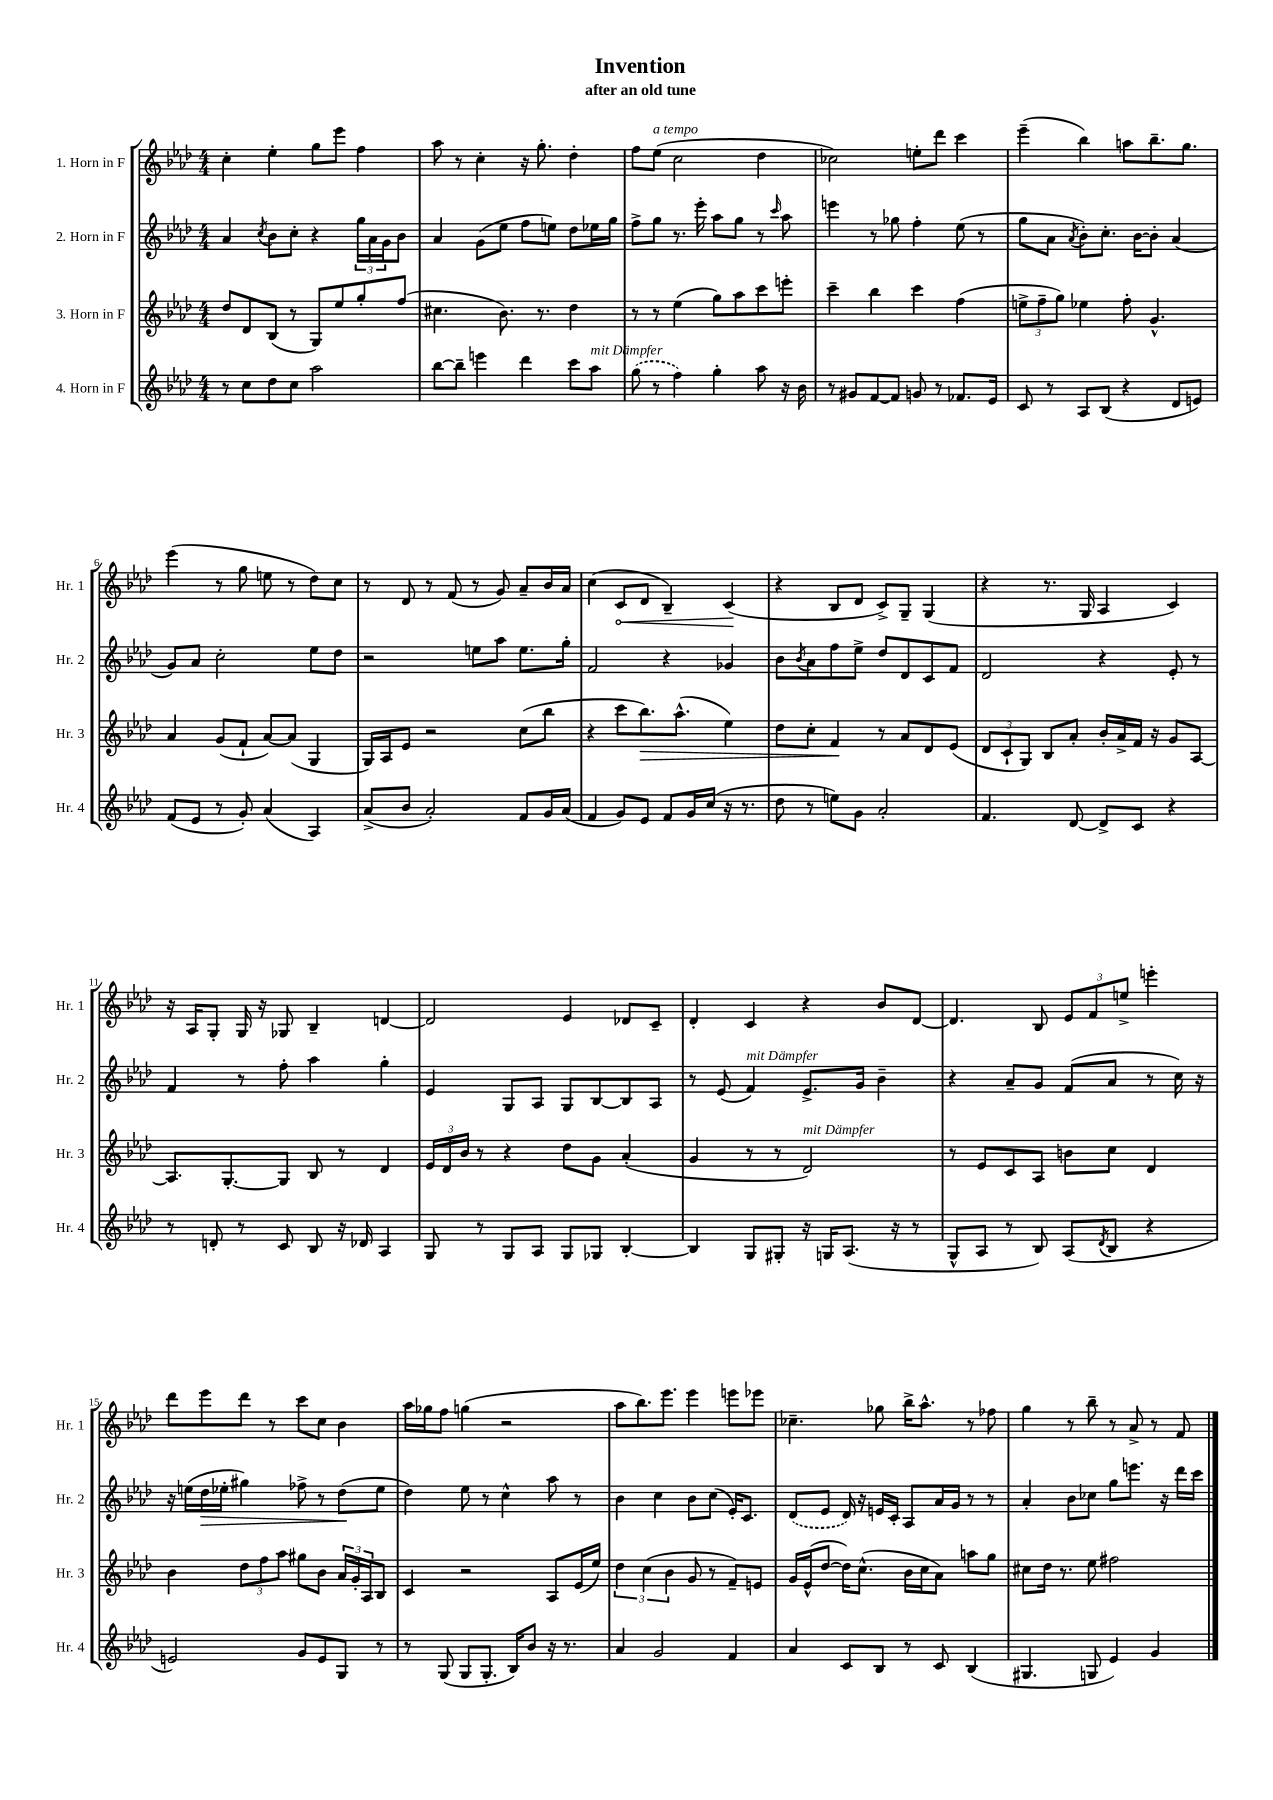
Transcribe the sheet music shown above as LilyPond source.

\header { title = "Invention" subtitle = "after an old tune" }
<<
\new StaffGroup <<
\new Staff = "s0" \with { instrumentName = "1. Horn in F" shortInstrumentName = "Hr. 1" } {
    \clef treble \key aes \major \numericTimeSignature \time 4/4
    c''4-. ees''4-. g''8 ees'''8 f''4 |
    aes''8 r8 c''4-. r16 g''8.-. des''4-. |
    f''8 ees''8^\markup { \italic "a tempo" }( c''2 des''4 |
    ces''2) e''8-. des'''8 c'''4 |
    ees'''4--( bes''4) a''8 bes''8.-- g''8. |
    ees'''4( r8 g''8 e''8 r8 des''8) c''8 |
    r8 des'8 r8 f'8( r8 g'8) aes'8-- bes'16 aes'16 |
    c''4( \once \override Hairpin.circled-tip = ##t c'8\< des'8 bes4--) c'4\!( |
    r4 bes8 des'8 c'8->) g8-- g4( |
    r4 r8. g16 aes4 c'4) |
    r16 aes16 g8-. g16 r16 ges8 bes4-- d'4~ |
    d'2 ees'4 des'8 c'8-- |
    des'4-. c'4 r4 bes'8 des'8~ |
    des'4. bes8 \tuplet 3/2 { ees'8 f'8 e''8-> } e'''4-. |
    des'''8 ees'''8 des'''8 r8 c'''8 c''8 bes'4 |
    aes''16 ges''16 f''8 g''4( r2 |
    aes''8 bes''8.) ees'''8. ees'''4 e'''8 ees'''8 |
    ces''4.-- ges''8 bes''16-> aes''8.-^ r8 fes''8 |
    g''4 r8 bes''8-- r8 aes'8-> r8 f'8 \bar "|." |
}
\new Staff = "s1" \with { instrumentName = "2. Horn in F" shortInstrumentName = "Hr. 2" } {
    \clef treble \key aes \major \numericTimeSignature \time 4/4
    aes'4 \acciaccatura { c''8 } bes'8 c''8-. r4 \tuplet 3/2 { g''16 aes'16 g'16 } bes'8 |
    aes'4 g'8( ees''8 f''8 e''8) des''8 ees''16 g''16 |
    f''8-> g''8 r8. ees'''16-. aes''8 g''8 r8 \grace { c'''16 } aes''8 |
    e'''4 r8 ges''8 f''4-. ees''8( r8 |
    g''8 aes'8 \acciaccatura { aes'8 } bes'8-.) c''8.-. bes'16~ bes'8-. aes'4( |
    g'8) aes'8 c''2-. ees''8 des''8 |
    r2 e''8 aes''8 e''8. g''16-. |
    f'2 r4 ges'4 |
    bes'8 \acciaccatura { bes'8 } aes'8 f''8 ees''8-> des''8 des'8 c'8 f'8 |
    des'2 r4 ees'8-. r8 |
    f'4 r8 f''8-. aes''4 g''4-. |
    ees'4 g8 aes8 g8 bes8~ bes8 aes8 |
    r8 ees'8( f'4^\markup { \italic "mit Dämpfer" }) ees'8.-> g'16 bes'4-- |
    r4 aes'8-- g'8 f'8( aes'8 r8 c''16) r16 |
    r16 e''16( des''16\> ees''16-. gis''4) fes''8-> r8 des''8\!( ees''8 |
    des''4) ees''8 r8 c''4-^ aes''8 r8 |
    bes'4 c''4 bes'8 c''8( ees'16-.) c'8. |
    \once \slurDashed des'8( ees'8 des'16) r16 e'16 c'16-. aes8 aes'16 g'16 r8 r8 |
    aes'4-. bes'8 ces''8 g''8 e'''8. r16 des'''16 c'''16 \bar "|." |
}
\new Staff = "s2" \with { instrumentName = "3. Horn in F" shortInstrumentName = "Hr. 3" } {
    \clef treble \key aes \major \numericTimeSignature \time 4/4
    des''8 des'8 bes8( r8 g8) ees''8 g''8-. f''8( |
    cis''4. bes'8.) r8. des''4 |
    r8 r8 ees''4( g''8) aes''8 c'''8 e'''8-. |
    c'''4-- bes''4 c'''4 f''4( |
    \tuplet 3/2 { e''8-> f''8-- g''8) } ees''4 f''8-. g'4.-^ |
    aes'4 g'8( f'8-! aes'8~) aes'8( g4 |
    g16) aes16 ees'8 r2 c''8( bes''8 |
    r4 c'''8 bes''8.\>) aes''8.-^( ees''4) |
    des''8 c''8-. f'4\! r8 aes'8 des'8 ees'8( |
    \tuplet 3/2 { des'8 c'8-! g8) } bes8 aes'8-. bes'16-. aes'16-> f'16 r16 g'8 aes8~ |
    aes8. g8.~-. g8 bes8 r8 des'4 |
    \tuplet 3/2 { ees'16 des'16 bes'16 } r8 r4 des''8 g'8 aes'4-.( |
    g'4 r8 r8 des'2^\markup { \italic "mit Dämpfer" }) |
    r8 ees'8 c'8 aes8 b'8 c''8 des'4 |
    bes'4 \tuplet 3/2 { des''8 f''8 aes''8 } gis''8 bes'8 \tuplet 3/2 { aes'16 g'16-. aes16 } bes8 |
    c'4 r2 aes8 ees'16( ees''16) |
    \tuplet 3/2 { des''4 c''4( bes'4 } g'8 r8 f'8--) e'8 |
    g'16 ees'16-^( des''8~ des''16) c''8.-^( bes'16 c''16 aes'8) a''8 g''8 |
    cis''8 des''16 r8. ees''8 fis''2 \bar "|." |
}
\new Staff = "s3" \with { instrumentName = "4. Horn in F" shortInstrumentName = "Hr. 4" } {
    \clef treble \key aes \major \numericTimeSignature \time 4/4
    r8 c''8 des''8 c''8 aes''2 |
    bes''8~ bes''8-- e'''4 des'''4 c'''8 aes''8^\markup { \italic "mit Dämpfer" } |
    \once \slurDashed g''8( r8 f''4) g''4-. aes''8 r16 bes'16 |
    r8 gis'8 f'8~ f'8 g'8 r8 fes'8. ees'16 |
    c'8 r8 aes8 bes8( r4 des'8 e'8) |
    f'8( ees'8 r8 g'8-.) aes'4( aes4) |
    aes'8->( bes'8 aes'2-.) f'8 g'16 aes'16( |
    f'4 g'8) ees'8 f'8 g'16 c''16( r16 r8. |
    des''8 r8 e''8) g'8 aes'2-. |
    f'4. des'8~ des'8-> c'8 r4 |
    r8 d'8-. r8 c'8 bes8 r16 des'16 aes4 |
    g8 r8 g8 aes8 g8 ges8 bes4~-. |
    bes4 g8 gis8-. r16 g16 aes8.( r16 r8 |
    g8-^ aes8 r8 bes8) aes8( \acciaccatura { des'8 } bes8 r4 |
    e'2) g'8 e'8 g8 r8 |
    r8 g8( g8 g8.-. bes16) bes'8 r16 r8. |
    aes'4 g'2 f'4 |
    aes'4 c'8 bes8 r8 c'8 bes4( |
    gis4. g8 ees'4) g'4 \bar "|." |
}
>>
>>
